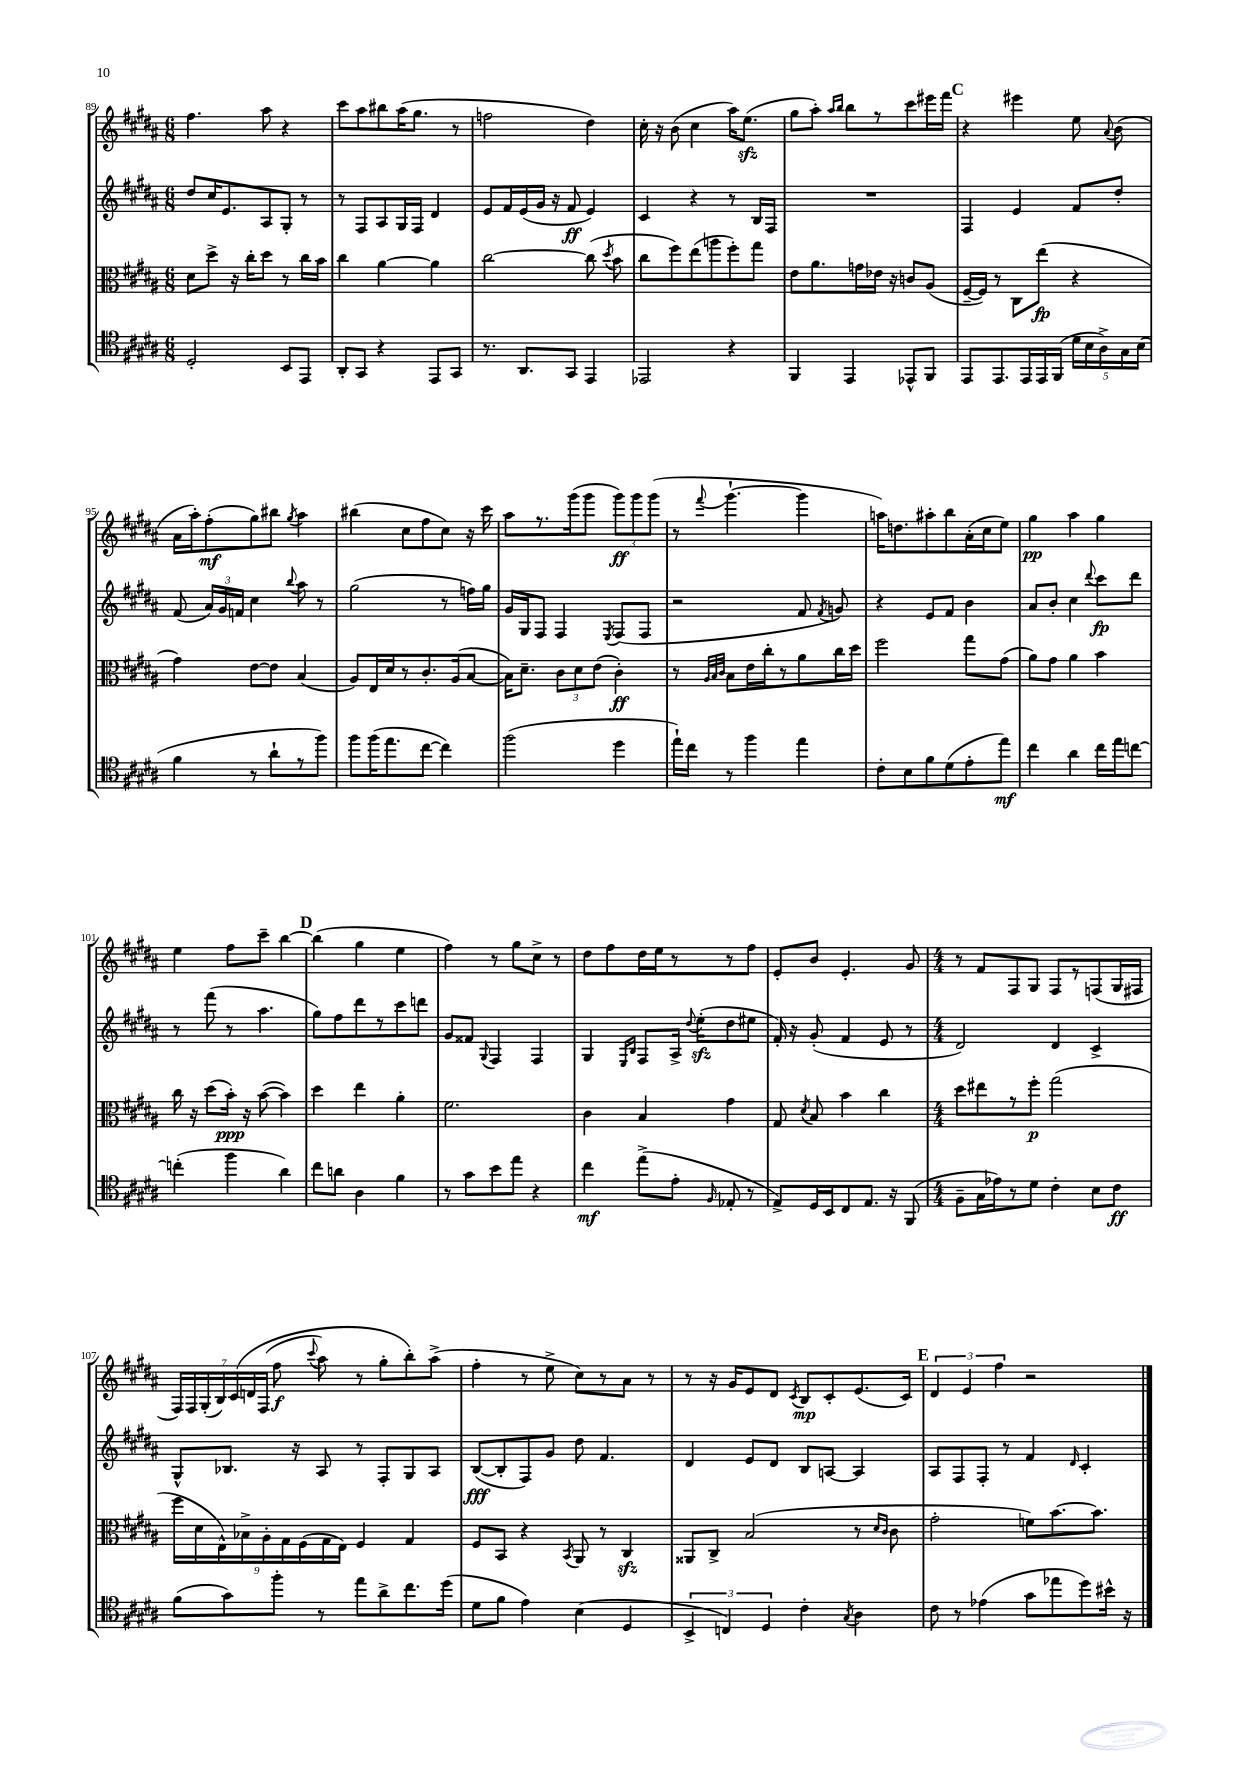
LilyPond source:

<<
\new StaffGroup <<
\new Staff = "s0" {
    \clef treble \key b \major \numericTimeSignature \time 6/8
    \autoBeamOff fis''4. ais''8 r4 |
    cis'''8[ ais''8 bis''8 ais''16( gis''8.] r8 |
    f''2 dis''4) |
    cis''16-. r16 b'8( cis''4 ais''16[) e''8.]\sfz( |
    gis''8[ ais''8]-.) \grace { ais''16[ b''16] } b''8[ r8 cis'''8 eis'''16 fis'''16] |
    \mark \markup { \bold "C" } r4 eis'''4 e''8 \appoggiatura { ais'8 } b'8( |
    ais'16[ ais''16-.) fis''8-.\mf( gis''8) bis''8] \acciaccatura { gis''8 } ais''4 |
    bis''4( cis''8[ fis''8 cis''8]) r16 cis'''16 |
    ais''8[ r8. gis'''16( gis'''8] \tuplet 3/2 { gis'''8[\ff) gis'''8 gis'''8]( } |
    r8 \appoggiatura { fis'''8 } gis'''4.~-! gis'''4 |
    a''16[) d''8. ais''8-. b''8 ais'16-.( cis''16 e''8]) |
    gis''4\pp ais''4 gis''4 |
    e''4 fis''8[ cis'''8]-- b''4~ |
    \mark \markup { \bold "D" } b''4( gis''4 e''4 |
    fis''4) r8 gis''8[ cis''8]-> r8 |
    dis''8[ fis''8 dis''16 e''16 r8 r8 fis''8] |
    e'8[-. b'8] e'4.-. gis'8 |
    \numericTimeSignature \time 4/4 r8 fis'8[ fis8 gis8] fis8[ r8 f8( gis16 fis16] |
    \tuplet 7/4 { fis16[) fis16 gis16-.( b16) cis'16\( d'16 fis16]( } fis''8\f \appoggiatura { cis'''8 } ais''8) r8 gis''8[-. b''8-.\) ais''8]->( |
    fis''4-. r8 e''8-> cis''8[) r8 ais'8] r8 |
    r8 r16 gis'16[ e'8 dis'8] \acciaccatura { cis'8 } b8[\mp cis'8-. e'8.( cis'16]) |
    \mark \markup { \bold "E" } \tuplet 3/2 { dis'4 e'4 fis''4 } r2 \bar "|." |
}
\new Staff = "s1" {
    \clef treble \key b \major \numericTimeSignature \time 6/8
    \autoBeamOff dis''8[ cis''16 e'8. ais8 gis8]-. r8 |
    r8 fis8[ ais8 gis16 fis16] dis'4 |
    e'8[ fis'16 e'16( gis'16] r16 fis'8\ff e'4) |
    cis'4 r4 r8 b16[ fis16] |
    R2. |
    \mark \markup { \bold "C" } fis4 e'4 fis'8[ dis''8]-. |
    fis'8( \tuplet 3/2 { ais'16[) gis'16 f'16] } cis''4 \appoggiatura { b''8 } ais''8 r8 |
    gis''2( r8 f''16[) gis''16] |
    gis'16[ gis16 fis8] fis4 \acciaccatura { e8 } fis8[( fis8] |
    r2 fis'8 \acciaccatura { fis'8 } g'8) |
    r4 e'8[ fis'8] b'4 |
    ais'8[ b'8]-. cis''4 \appoggiatura { dis'''8 } cis'''8[\fp dis'''8] |
    r8 fis'''8( r8 ais''4. |
    \mark \markup { \bold "D" } gis''8[) fis''8 dis'''8 r8 cis'''8 d'''8] |
    gis'8[ fisis'8] \appoggiatura { gis8 } fis4 fis4 |
    gis4 \grace { e16[ b16] } fis8[ ais16]-> \appoggiatura { dis''8 } e''16[-.\sfz( dis''8 eis''8] |
    fis'16-.) r16 gis'8-.( fis'4 e'8 r8 |
    \numericTimeSignature \time 4/4 dis'2) dis'4 cis'4-> |
    gis8[-^ bes8.] r16 ais8 r8 fis8[-. gis8 ais8] |
    b8[~\fff( b8-. fis8) gis'8] dis''8 fis'4. |
    dis'4 e'8[ dis'8] b8[ a8]~ a4 |
    \mark \markup { \bold "E" } ais8[ fis8 fis8]-. r8 fis'4 \grace { dis'16 } cis'4-. \bar "|." |
}
\new Staff = "s2" {
    \clef alto \key b \major \numericTimeSignature \time 6/8
    \autoBeamOff dis'8[ dis''8]-> r16 cis''16[-. dis''8] r8 cis''16[ b'16] |
    cis''4 ais'4~ ais'4 |
    cis''2~ cis''8( \acciaccatura { dis''8 } b'8 |
    cis''8[ fis''8) e''8( a''8 fis''8-.) gis''8] |
    e'8[ ais'8. g'16 ees'16] r16 c'8[ ais8]( |
    \mark \markup { \bold "C" } fis16[~-- fis16]) r8 cis8[ e''8]\fp( r4 |
    gis'4) e'8[~ e'8] b4( |
    ais8[) e16 dis'16 r8 cis'8.-. ais16( b8]~ |
    b16[) dis'8.]-- \tuplet 3/2 { cis'8[ dis'8 e'8]( } cis'4-.\ff) |
    r8 \grace { ais32[ b32 cis'32] } b8[ e'16 cis''16-. r8 ais'8 cis''16 dis''16] |
    fis''2 gis''8[ gis'8]( |
    ais'8[) gis'8] ais'4 b'4 |
    cis''16 r16 dis''8[( b'16]-.\ppp) r16 b'8~( b'4) |
    \mark \markup { \bold "D" } dis''4 e''4 ais'4-. |
    fis'2. |
    cis'4 b4 gis'4 |
    gis8 \acciaccatura { dis'8 } b8 b'4 cis''4 |
    \numericTimeSignature \time 4/4 dis''8[ eis''8 r8 fis''8]-.\p gis''2( |
    \tuplet 9/8 { fis''16[ dis'16 e16-^) bes16-> ais16-. gis16 fis16( gis16 e16]) } fis4 gis4 |
    fis8[ b,8] r4 \acciaccatura { b,8 } ais,8 r8 cis4\sfz |
    aisis,8[ cis8]-> b2( r8 \grace { dis'16[ cis'16] } cis'8 |
    \mark \markup { \bold "E" } gis'2-. f'8[) b'8.~ b'8.] \bar "|." |
}
\new Staff = "s3" {
    \clef tenor \key b \major \numericTimeSignature \time 6/8
    \autoBeamOff dis2-. b,8[ e,8] |
    ais,8[-. gis,8] r4 e,8[ gis,8] |
    r8. ais,8.[ gis,8] e,4 |
    ees,2 r4 |
    fis,4 e,4 ees,8[-^ fis,8] |
    \mark \markup { \bold "C" } e,8[ e,8. e,16 e,16 fis,16]( \tuplet 5/4 { dis'16[ b16 ais16->) gis16 b16]( } |
    fis'4 r8 ais'8[-! r8 fis''8]) |
    fis''8[ fis''16( e''8. cis''8]~ cis''4) |
    fis''2( dis''4 |
    e''16[-!) cis''16] r8 fis''4 e''4 |
    cis'8[-. b8 fis'8 dis'8( e'8-. e''8]\mf) |
    cis''4 ais'4 cis''16[ e''16 c''8]~ |
    c''4-.( fis''4 ais'4) |
    \mark \markup { \bold "D" } cis''8[ a'8] ais4 fis'4 |
    r8 gis'8[ b'8 e''8] r4 |
    cis''4\mf e''8[->( e'8]-. \grace { fis16 } ees8-. r8 |
    e8[->) dis16 b,16 cis8 e8.] r16 fis,8( |
    \numericTimeSignature \time 4/4 fis8[-- gis16 ees'16) r8 dis'8] cis'4-. b8[ cis'8]\ff |
    fis'8[( gis'8) fis''8]-. r8 e''8[ ais'8-> cis''8. dis''16]( |
    dis'8[ fis'8] e'4) b4( dis4 |
    \tuplet 3/2 { b,4-> c4) dis4 } cis'4-. \acciaccatura { gis8 } ais4 |
    \mark \markup { \bold "E" } cis'8 r8 ees'4( gis'8[ ees''8 dis''8) bis'16]-^ r16 \bar "|." |
}
>>
>>
\layout { \context { \Score currentBarNumber = #89 } }
